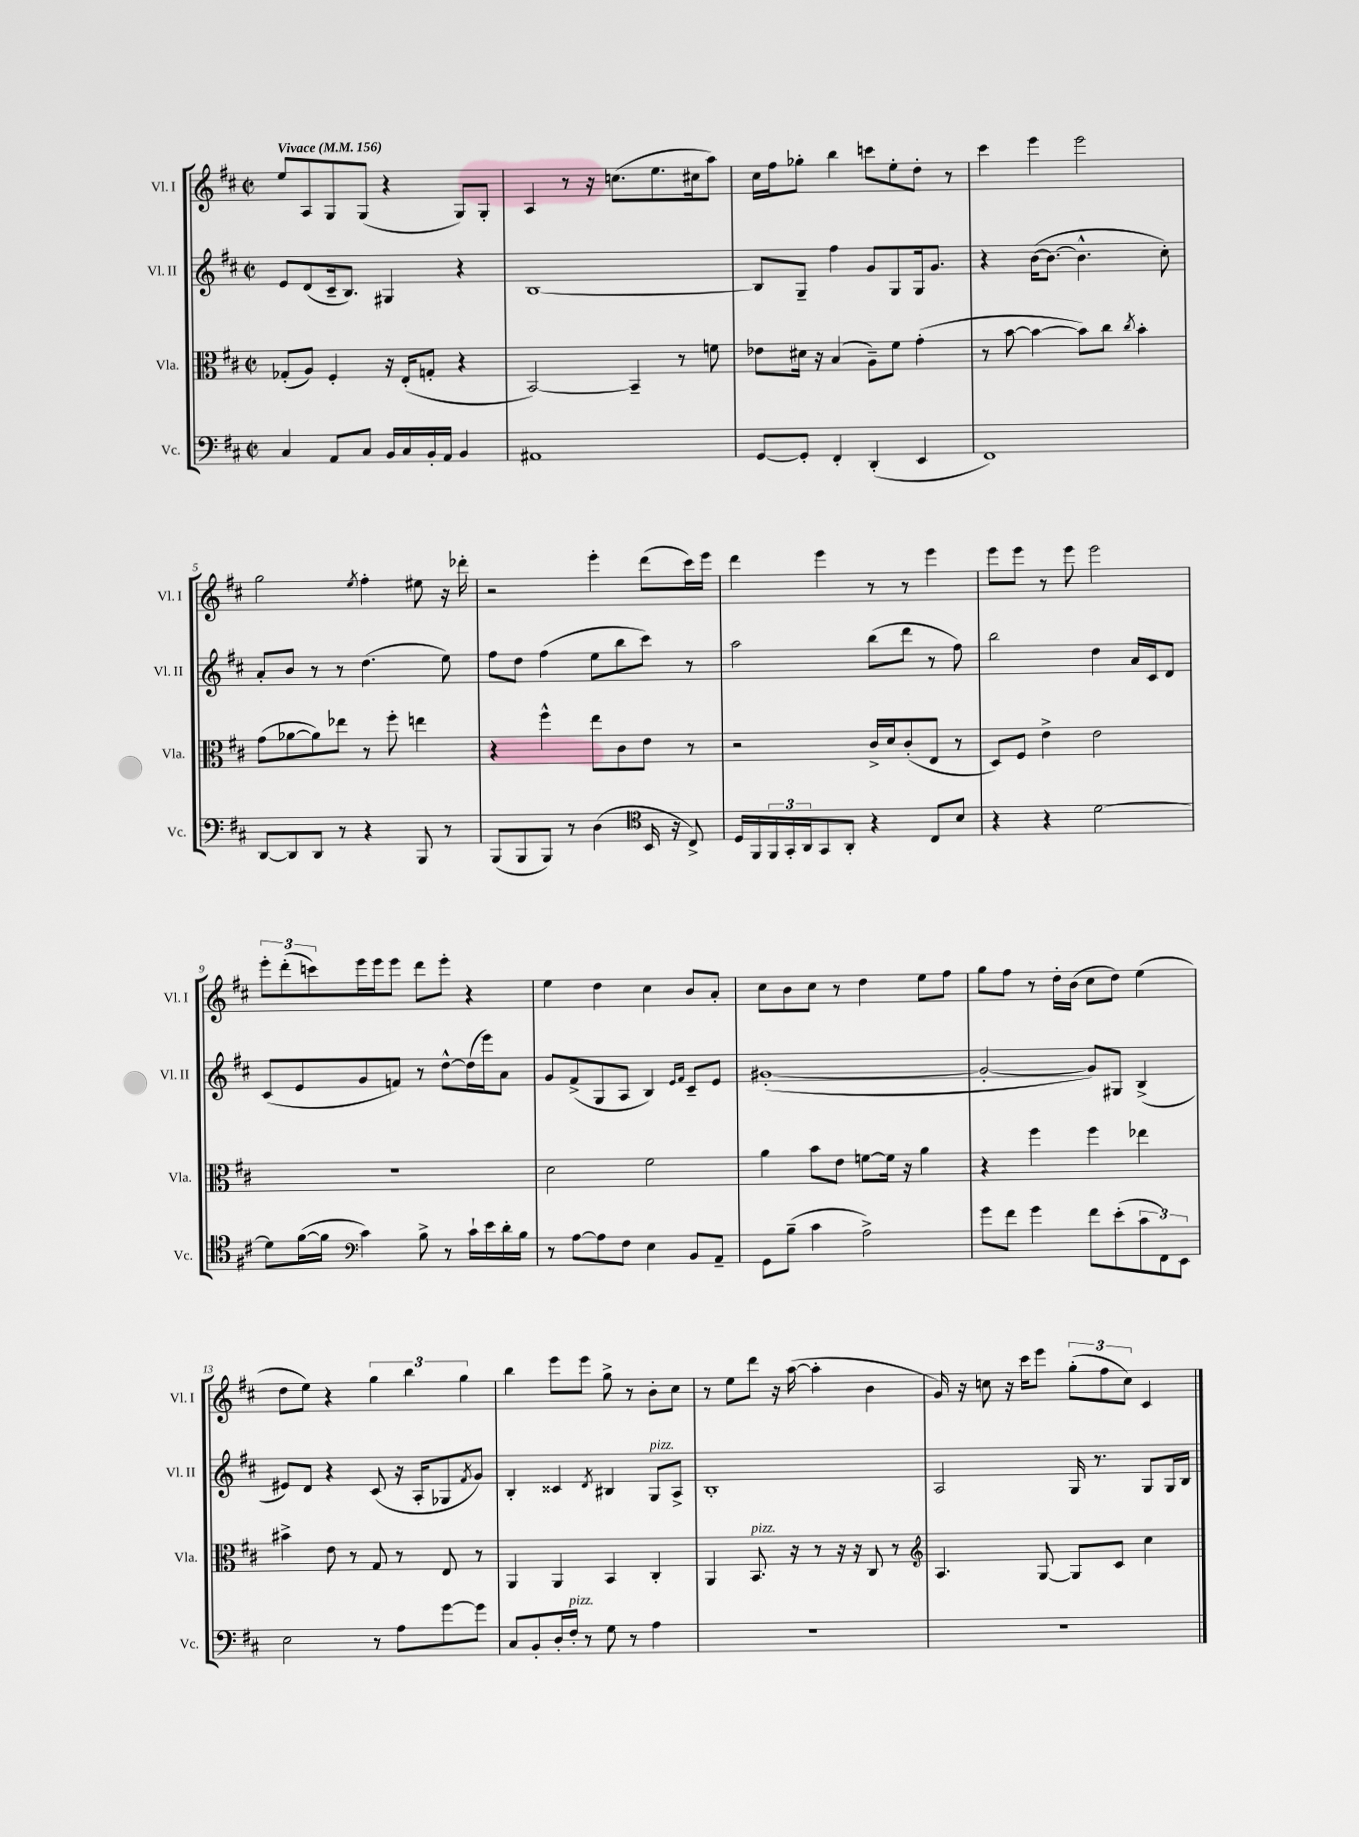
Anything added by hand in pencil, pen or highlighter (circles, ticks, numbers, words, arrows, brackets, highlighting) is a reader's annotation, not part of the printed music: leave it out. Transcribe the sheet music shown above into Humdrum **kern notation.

**kern	**kern	**kern	**kern
*staff4	*staff3	*staff2	*staff1
*clefF4	*clefC3	*clefG2	*clefG2
*k[f#c#]	*k[f#c#]	*k[f#c#]	*k[f#c#]
*M2/2	*M2/2	*M2/2	*M2/2
*met(c|)	*met(c|)	*met(c|)	*met(c|)
*MM156	*MM156	*MM156	*MM156
4C#/	(8G-'/L	8e/L	8ee/L
.	8A/J)	(8d/	8A/
8AA/L	4F#'/	16c#~/k	8G/
.	.	8.B/J)	.
8C#/J	.	.	(8G/J
16BB/LL	16r	4G#/	4r
16C#/	(16E'/LK	.	.
16BB'/	8G'/J	.	.
16AA/JJ	.	.	.
4BB/	4r	4r	8G/L)
.	.	.	8G'/J
=	=	=	=
1AA#	[2BB/)	[1B	4A/
.	.	.	8r
.	.	.	16r
.	.	.	(8.cc\L
.	4BB~/]	.	.
.	.	.	8.ee\
.	8r	.	.
.	.	.	16cc#\k
.	8f\	.	8aa\J)
=	=	=	=
[8GG/L	8e-\L	8B/]L	16cc#\LL
.	.	.	16ff#\J
8GG'/]J	16d#\Jk	8G~/J	8gg-'\J
.	16r	.	.
4FF#'/	(4B/	4ff#\	4bb\
(4DD'/	8A~\L)	8g/L	8ccc\L
.	8f#\J	8G/	8ee'\
4EE/	(4g'\	16G/k	8dd'\J
.	.	8.g/J	.
.	.	.	8r
=	=	=	=
1FF#)	8r	4r	4ccc#\
.	[8b\	.	.
.	4b\_	([16b\LK	4eee\
.	.	8.b\_J	.
.	8b\]L)	4.b^^\]	2eee\
.	8cc#\J	.	.
.	8qcc#/	.	.
.	4b'\	.	.
.	.	8cc#'\)	.
=	=	=	=
[8DD/L	(8g\L	8a'/L	2gg\
8DD/]	[8a-\	8b/J	.
8DD/J	8a-\])	8r	.
8r	8ee-\J	8r	.
.	.	.	8qee/
4r	8r	(4.dd\	4ff#'\
.	8ff#'\	.	.
8BBB/	4ee\	.	8ee#\
8r	.	8ee\)	16r
.	.	.	16ddd-'\
=	=	=	=
(8BBB/L	4r	8ff#\L	2r
8BBB/	.	8dd\J	.
8BBB/J)	4ff#^^\	(4ff#\	.
8r	.	.	.
(4D\	8ee\L	8ee\L	4eee'\
.	8c#\	8bb\	.
*clefC4	*	*	*
16BB/	8e\J	8ccc#\J)	(8ddd\L
16r	.	.	.
8C#^/)	8r	8r	16ccc#\L)
.	.	.	16eee\JJ
=	=	=	=
16D/LL	2r	2aa\	4ddd\
16FF#/	.	.	.
24FF#/	.	.	.
24GG'/	.	.	.
24AA/J	.	.	.
8GG/	.	.	4eee\
8AA'/J	.	.	.
4r	16c#^/LL	(8bb\L	8r
.	16d/J	.	.
.	(8c#'/	8ddd\J	8r
8C#/L	8E/J	8r	4eee\
8B/J	8r	8ff#\)	.
=	=	=	=
4r	8D/L)	2bb\	8eee\L
.	8F#/J	.	8eee\J
4r	4e^\	.	8r
.	.	.	8eee\
[2d\	2e\	4dd\	2eee\
.	.	16a/LL	.
.	.	16c#/J	.
.	.	8d/J	.
=	=	=	=
8d\]L	1r	(8c#/L	12eee'\L
.	.	.	(12ddd'\
([16f#\L	.	8e/	.
.	.	.	12ccc\)
16f#\]JJ	.	.	.
*clefF4	*	*	*
4c#\)	.	8g/	16eee\L
.	.	.	16eee\J
.	.	8f/J)	8eee\J
8B^\	.	8r	8ddd\L
8r	.	[8dd^^\L	8eee'\J
16c#`\LL	.	(16dd\]L	4r
16e\	.	16eee\J)	.
16d'\	.	8a\J	.
16B\JJ	.	.	.
=	=	=	=
8r	2d\	8g/L	4ee\
[8A\L	.	(8f#^/	.
8A\]	.	8G/	4dd\
8F#\J	.	8A/J	.
4E\	2f#\	4B/)	4cc#\
.	.	16qqe/LL	.
.	.	16qqf#/JJ	.
8BB/L	.	8c#~/L	8b/L
8AA~/J	.	8e/J	8a'/J
=	=	=	=
8GG\L	4a\	([1g#'	8cc#\L
(8B~\J	.	.	8b\
4c#\	8b\L	.	8cc#\J
.	8e\J	.	8r
2A^\)	[8f\L	.	4dd\
.	16f\]Jk	.	.
.	16r	.	.
.	4a\	.	8ee\L
.	.	.	8ff#\J
=	=	=	=
8g\L	4r	2g#'/_	8gg\L
8f#\J	.	.	8ff#\J
4g\	4ff#\	.	8r
.	.	.	16dd'\LL
.	.	.	(16b\JJ
8f#\L	4ff#\	8g#/]L)	8cc#\L
(8e'\	.	8G#/J	8dd\J)
12c#\	4ee-\	(4B^/	(4ee\
12FF#\)	.	.	.
12EE\J	.	.	.
=	=	=	=
2E\	4b#^\	8e#/L)	8dd\L
.	.	8d/J	8ee\J)
.	8e\	4r	4r
.	8r	.	.
8r	8G/	(8c#/	6gg\
8A\L	8r	16r	.
.	.	.	6bb\
.	.	16A'/LK	.
[8g\	8E/	8G-/	.
.	.	.	6gg\
.	.	8qf#/	.
8g\]J	8r	8g/J)	.
=	=	=	=
8C#/L	4AA/	4B'/	4bb\
8BB'/	.	.	.
16D'/L	4AA/	4c##/	8eee\L
16F#'/JJ	.	.	.
8r	.	.	8eee\J
.	.	8qd/	.
8G\	4BB/	4B#/	8gg^\
8r	.	.	8r
4A\	4C#'/	8G/L	8b'\L
.	.	8A^/J	8cc#\J
=	=	=	=
1r	4AA/	1B'	8r
.	.	.	8ee\L
.	8.BB/	.	8ddd\J
.	.	.	16r
.	16r	.	([16aa\
.	8r	.	4aa'\]
.	16r	.	.
.	16r	.	.
.	8C#/	.	4b\
.	8r	.	.
=	=	=	=
*	*clefG2	*	*
1r	4.A/	2A/	16g/)
.	.	.	16r
.	.	.	8cc\
.	.	.	16r
.	.	.	16ccc#\LK
.	[8G/	.	8eee\J
.	8G/]L	16G/	(12gg'\L
.	.	8.r	.
.	.	.	12ff#\
.	8c#/J	.	.
.	.	.	12cc\J)
.	4cc#\	8G/L	4c#/
.	.	16G/L	.
.	.	16B/JJ	.
==	==	==	==
*-	*-	*-	*-
